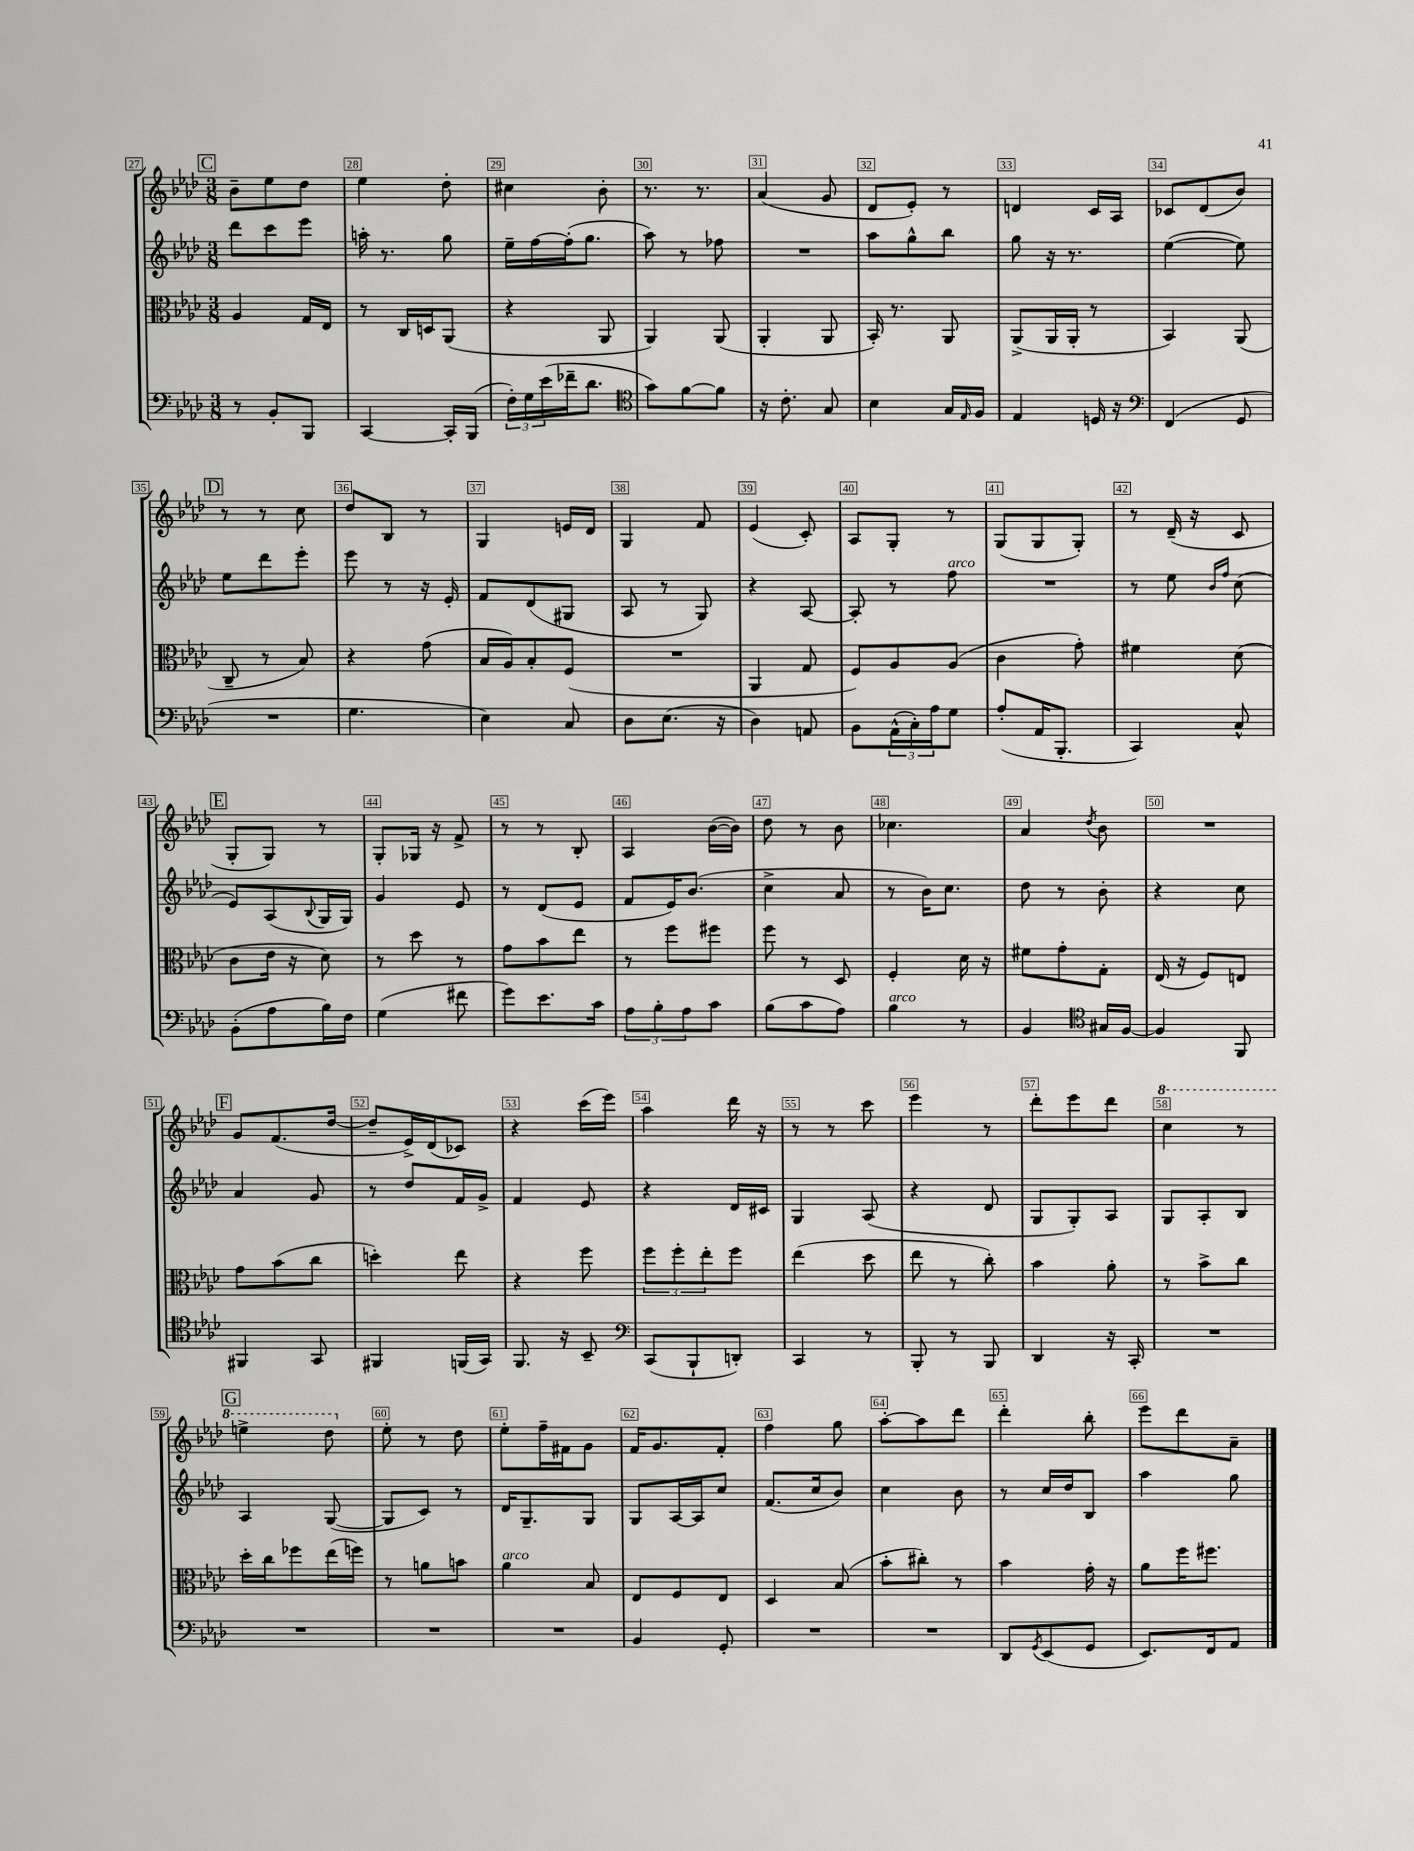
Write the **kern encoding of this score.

**kern	**kern	**kern	**kern
*staff4	*staff3	*staff2	*staff1
*clefF4	*clefC3	*clefG2	*clefG2
*k[b-e-a-d-]	*k[b-e-a-d-]	*k[b-e-a-d-]	*k[b-e-a-d-]
*M3/8	*M3/8	*M3/8	*M3/8
8r	4A-	8ddd-	8b-~
8BB-'	.	8ccc	8ee-
8BBB-	16G	8eee-	8dd-
.	16E-	.	.
=	=	=	=
[4CC	8r	16aa'	4ee-
.	.	8.r	.
.	16C	.	.
.	16D	.	.
16CC']	(8AA-	8gg	8dd-'
(16BBB-	.	.	.
=	=	=	=
24F')	4r	16ee-~	4cc#
24G	.	.	.
.	.	[16ff	.
(24e-	.	.	.
16f-~	.	(16ff']	.
8.d-	.	8.gg	.
.	8AA-	.	8b-'
=	=	=	=
*clefC4	*	*	*
8g)	4AA-)	8aa-)	8.r
[8f	.	8r	.
.	.	.	8.r
8f]	(8AA-	8ff-	.
=	=	=	=
16r	4AA-'	4.r	(4a-
8.c'	.	.	.
8G	8AA-	.	8g
=	=	=	=
4B-	16BB-')	8aa-	8d-
.	8.r	.	.
.	.	8gg^^	8e-')
16G	8AA-	8bb-	8r
16qqE-	.	.	.
16F	.	.	.
=	=	=	=
4E-	(8AA-^	8gg	4d
.	16AA-	16r	.
.	16AA-'	8.r	.
16D	8r	.	16c
16r	.	.	16A-
=	=	=	=
*clefF4	*	*	*
(4FF	4BB-)	([4ee-	8c-
.	.	.	(8d-
8GG	(8AA-	8ee-])	8b-)
=	=	=	=
4.r	8C~	8ee-	8r
.	8r	8ddd-	8r
.	8B-)	8eee-'	8cc
=	=	=	=
4.G	4r	8eee-	8dd-
.	.	8r	8B-
.	(8g	16r	8r
.	.	16e-'	.
=	=	=	=
4E-)	16B-	8f	4G
.	16A-)	.	.
.	8B-'	(8d-	.
8C	(8F	8G#	16e
.	.	.	16d-
=	=	=	=
8D-	4.r	8A-	4G
(8.E-	.	8r	.
.	.	8G)	8f
16r	.	.	.
=	=	=	=
4D-)	4AA-	4r	(4e-
8AA	8G	[8A-	8c')
=	=	=	=
8BB-	8F)	8A-']	8A-
(24AA-^^	8A-	8r	8G'
24C')	.	.	.
24A-	.	.	.
8G	(8A-	8ff	8r
=	=	=	=
(8A-'	4c	4.r	(8G
16AA-	.	.	8G
8.BBB-'	.	.	.
.	8g')	.	8G')
=	=	=	=
4CC)	4f#	8r	8r
.	.	8ee-	(16d-~
.	.	.	16r
.	.	16qqb-	.
.	.	16qqff	.
8C^^	(8d-	(8cc	8c
=	=	=	=
(8BB-'	8c	8e-)	8G'
8A-	16e-	(8A-	8G)
.	16r	.	.
.	.	8qqB-	.
16B-)	8d-)	16G	8r
16F	.	16G)	.
=	=	=	=
(4G	8r	4g	8G'
.	8dd-	.	16G-
.	.	.	16r
8f#	8r	8e-	8f^
=	=	=	=
8g)	8g	8r	8r
8.e-	8b-	(8d-	8r
.	8ee-	8e-	8B-'
16c	.	.	.
=	=	=	=
12A-	8r	8f	4A-
12B-'	.	.	.
.	8ff	16e-)	.
12A-	.	.	.
.	.	(8.b-	.
8c	8ff#	.	([16b-
.	.	.	16b-])
=	=	=	=
(8B-	8ff	4cc^	8dd-
8c	8r	.	8r
8A-)	8D-	8a-	8b-
=	=	=	=
4B-	4F'	8r	4.cc-
.	.	16b-)	.
.	.	8.cc	.
8r	16d-	.	.
.	16r	.	.
=	=	=	=
4BB-	8f#	8dd-	4a-
.	8g'	8r	.
*clefC4	*	*	*
.	.	.	8qdd-
16G#	8G'	8b-'	8b-
[16F	.	.	.
=	=	=	=
4F]	(16E-	4r	4.r
.	16r	.	.
.	8F)	.	.
8FF	8E	8cc	.
=	=	=	=
4FF#	8g	4a-	8g
.	(8b-	.	(8.f
8GG	8cc	8g	.
.	.	.	[16dd-
=	=	=	=
4FF#	4dd')	8r	8dd-~]
.	.	8dd-	16e-^)
.	.	.	(16d-
(16FF	8ee-	16f	8c-)
16GG)	.	16g^	.
=	=	=	=
8.FF	4r	4f	4r
16r	.	.	.
8BB-~	8ff	8e-	(16ccc
.	.	.	16eee-)
=	=	=	=
*clefF4	*	*	*
(8CC	12ff	4r	4aa-
.	12ff'	.	.
8BBB-`	.	.	.
.	12ee-'	.	.
8DD')	8ff	16d-	16ddd-
.	.	16c#	16r
=	=	=	=
4CC	(4ee-	4G	8r
.	.	.	8r
8r	8dd-	(8A-	8ccc
=	=	=	=
8BBB-'	8ee-	4r	4eee-
8r	8r	.	.
8BBB-	8cc')	8d-	8r
=	=	=	=
4DD-	4b-	8G	8ddd-'
.	.	8G')	8eee-
16r	8a-'	8A-	8ddd-
16CC'	.	.	.
=	=	=	=
4.r	8r	8G	4ccc
.	8b-^	8A-'	.
.	8cc	8B-	8r
=	=	=	=
4.r	16dd-'	4A-	4eee^
.	16cc	.	.
.	8ff-	.	.
.	(16ee-	([8G	8ddd-
.	16ff)	.	.
=	=	=	=
4.r	8r	8G]	8ee-'
.	8a	8c)	8r
.	8b	8r	8dd-
=	=	=	=
4.r	4a-	16d-	8ee-'
.	.	8.G~	.
.	.	.	16ff~
.	.	.	16f#
.	8B-	8G	8g
=	=	=	=
4BB-	8E-	8G	16f
.	.	.	8.g
.	8F	[16A-	.
.	.	16A-]	.
8GG'	8E-	8cc	8f'
=	=	=	=
4.r	4D-	(8.f	4ff
.	.	16cc	.
.	(8B-	8b-)	8gg
=	=	=	=
4.r	8b-'	4cc	[8aa-'
.	8cc#')	.	8aa-]
.	8r	8b-	8ddd-
=	=	=	=
8DD-	4b-	8r	4ddd-'
8qGG	.	.	.
(8EE-	.	16cc	.
.	.	16dd-	.
8GG	16g'	8B-	8bb-'
.	16r	.	.
=	=	=	=
8.EE-)	8a-	4aa-	8eee-
.	16ff	.	8ddd-
16FF	8.ff#	.	.
8AA-	.	8gg	8a-~
==	==	==	==
*-	*-	*-	*-
